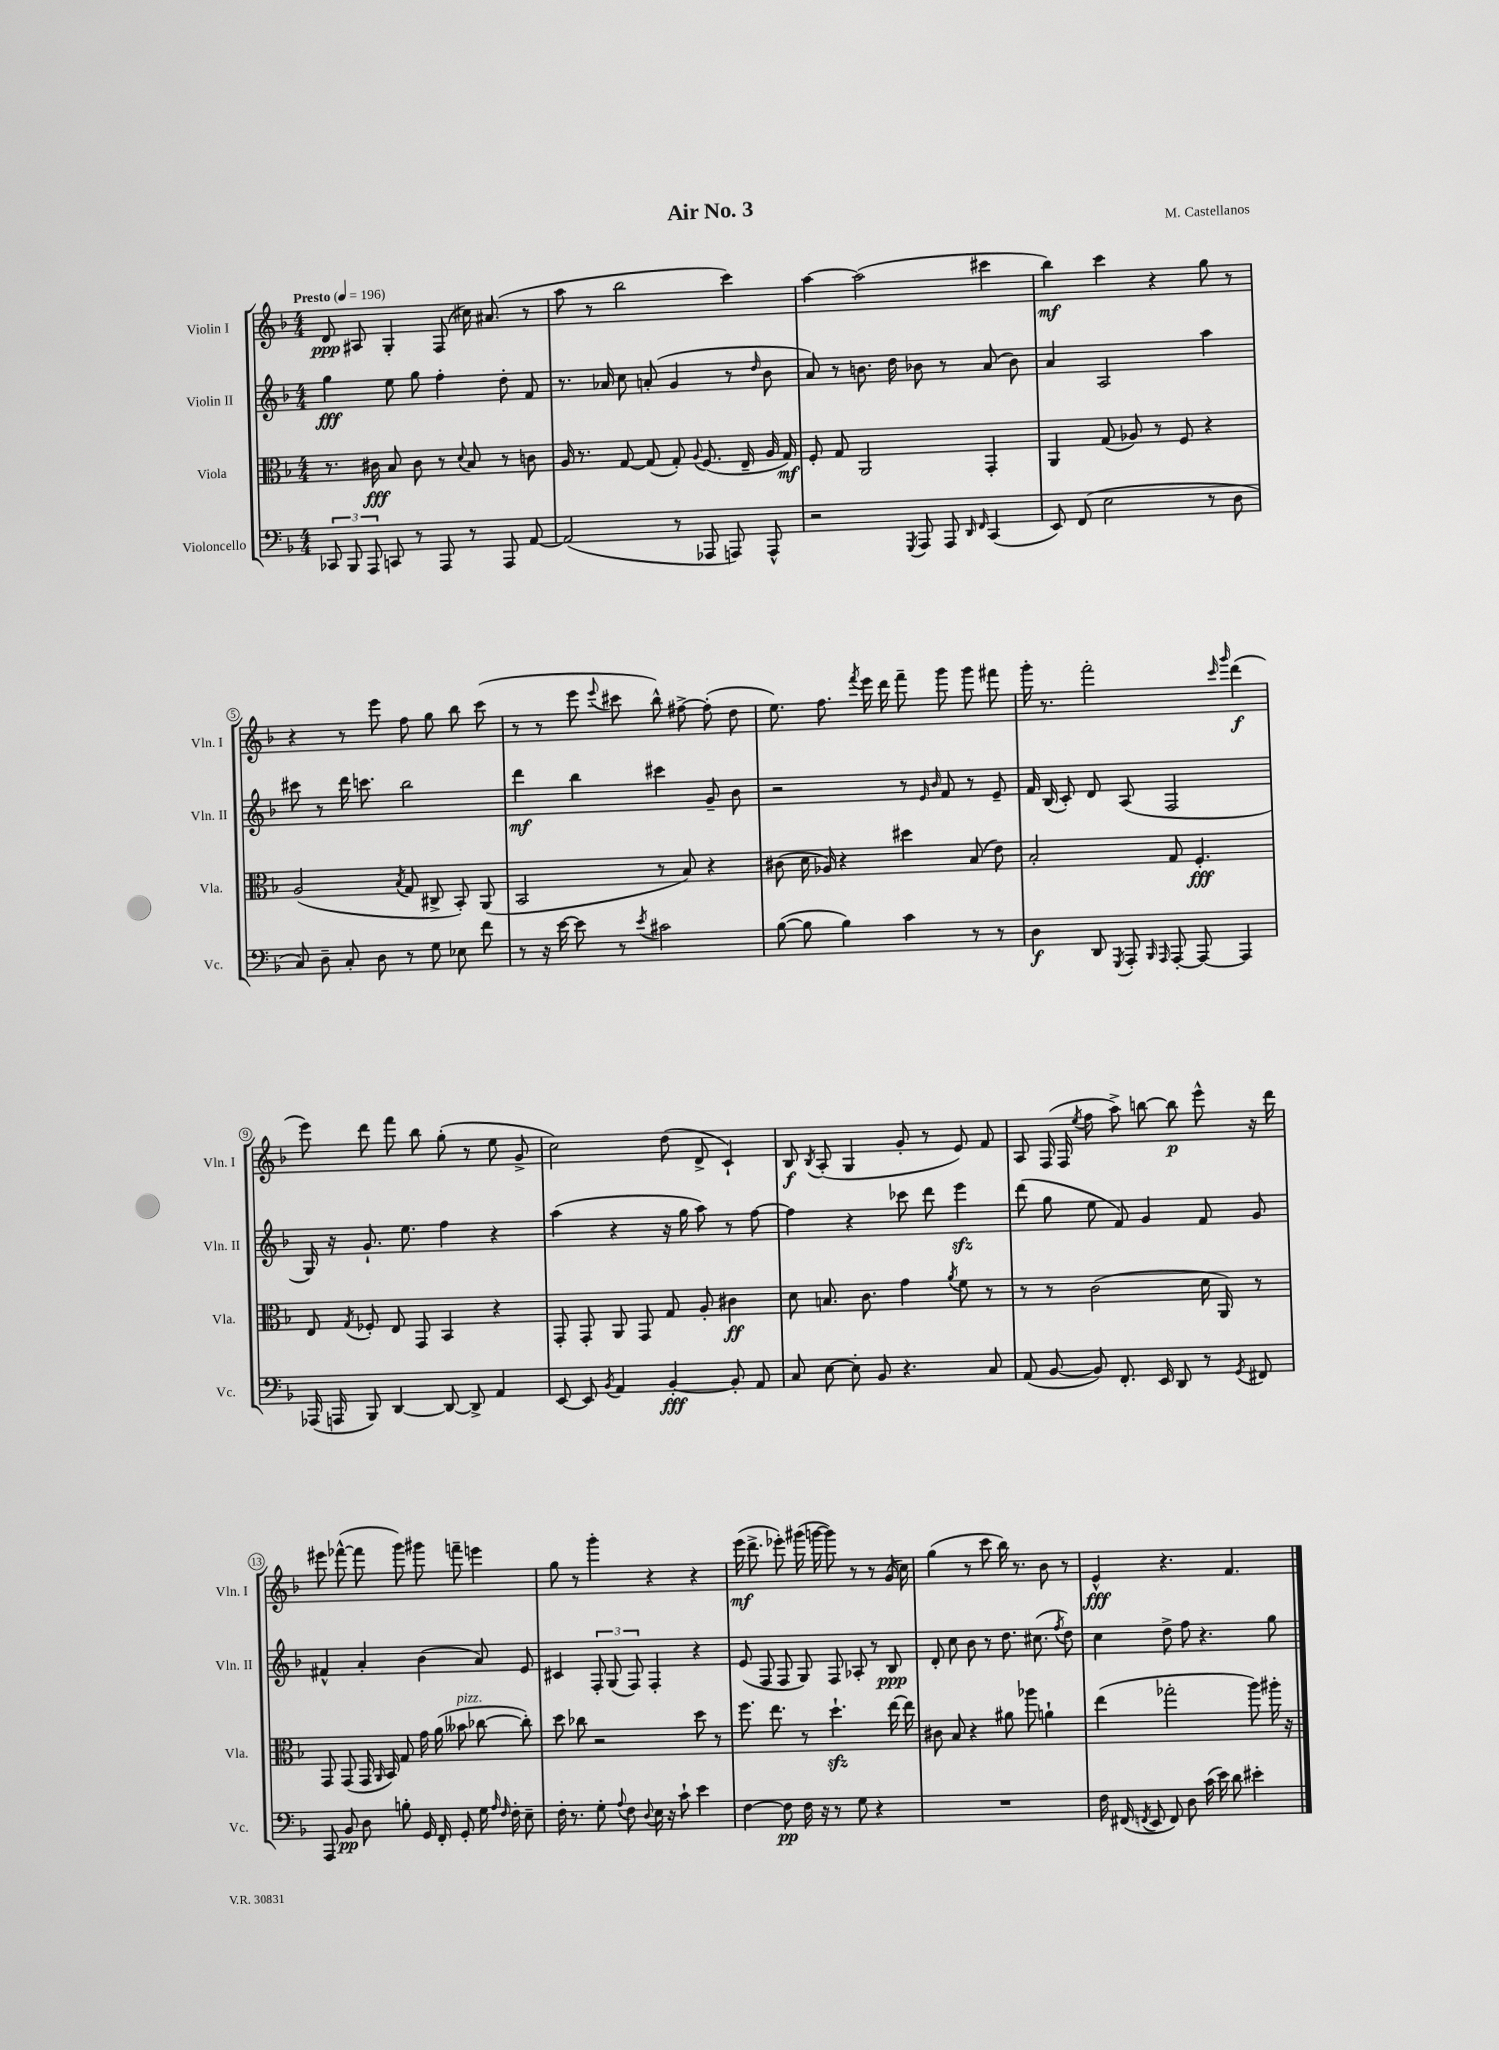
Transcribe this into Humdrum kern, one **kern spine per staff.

**kern	**dynam	**kern	**dynam	**kern	**dynam	**kern	**dynam
*part4	*part4	*part3	*part3	*part2	*part2	*part1	*part1
*staff4	*staff4	*staff3	*staff3	*staff2	*staff2	*staff1	*staff1
*I"Violoncello	*	*I"Viola	*	*I"Violin II	*	*I"Violin I	*
*I'Vc.	*	*I'Vla.	*	*I'Vln. II	*	*I'Vln. I	*
*clefF4	*	*clefC3	*	*clefG2	*	*clefG2	*
*k[b-]	*	*k[b-]	*	*k[b-]	*	*k[b-]	*
*M4/4	*	*M4/4	*	*M4/4	*	*M4/4	*
*MM196	*	*MM196	*	*MM196	*	*MM196	*
=1	=1	=1	=1	=1	=1	=1	=1
!	!	!	!	!	!	!LO:TX:a:B:t=Presto	!
12CC-X/	.	8.r	.	4gg\	fff	8d/	ppp
12BBB-/	.	.	.	.	.	.	.
.	.	.	.	.	.	8A#X/	.
12AAA/	.	.	.	.	.	.	.
.	.	16c#X\	fff	.	.	.	.
8CCn/	.	8B-/	.	8ee\	.	4G'/	.
8r	.	8c#\	.	8gg\	.	.	.
8AAA/	.	8r	.	4ff'\	.	(8F/	.
.	.	8qqd/	.	.	.	.	.
8r	.	8B-/	.	.	.	16cc#X\)	.
.	.	.	.	.	.	(8.a#X/	.
8AAA/	.	8r	.	8dd'\	.	.	.
[8AA/	.	8cn\	.	8f/	.	8r	.
=2	=2	=2	=2	=2	=2	=2	=2
(2AA/]	.	16A/	.	8.r	.	8aa\	.
.	.	8.r	.	.	.	.	.
.	.	.	.	.	.	8r	.
.	.	.	.	16a-X/	.	.	.
.	.	[8G/	.	8cc\	.	2bb-\	.
.	.	(8G/]	.	(8an'/	.	.	.
8r	.	8G'/)	.	4g/	.	.	.
.	.	8qqA/	.	.	.	.	.
8AAA-X/	.	(8.F/	.	.	.	.	.
8AAAn/)	.	.	.	8r	.	4ccc\)	.
.	.	16E~/	.	.	.	.	.
.	.	.	.	16qqdd/	.	.	.
8AAA^^/	.	16A/	.	8b-\	.	.	.
.	.	16G/)	mf	.	.	.	.
=3	=3	=3	=3	=3	=3	=3	=3
2r	.	8F'/	.	8a/)	.	[4aa\	.
.	.	8G/	.	8r	.	.	.
.	.	2AA/	.	8.bn\	.	(2aa\]	.
.	.	.	.	16dd\	.	.	.
8qGGG/	.	.	.	.	.	.	.
8AAA/	.	.	.	8b-X\	.	.	.
8AAA/	.	.	.	8r	.	.	.
16qqDD/	.	.	.	.	.	.	.
16qqFF/	.	.	.	.	.	.	.
(4CC/	.	4GG'/	.	(8a/	.	4ccc#X\	.
.	.	.	.	8b-\)	.	.	.
=4	=4	=4	=4	=4	=4	=4	=4
8EE/)	.	4AA/	.	4a/	.	4bb-\)	mf
(8FF/	.	.	.	.	.	.	.
2E\	.	(8G/	.	2A/	.	4ccc\	.
.	.	8A-X/)	.	.	.	.	.
.	.	8r	.	.	.	4r	.
.	.	8F/	.	.	.	.	.
8r	.	4r	.	4aa\	.	8gg\	.
8D\	.	.	.	.	.	8r	.
!!LO:LB:g=z
=5	=5	=5	=5	=5	=5	=5	=5
8C/)	.	(2A/	.	8ccc#X\	.	4r	.
8D~\	.	.	.	8r	.	.	.
8C'/	.	.	.	16ddd\	.	8r	.
.	.	.	.	8.cccn\	.	.	.
8D\	.	.	.	.	.	8eee\	.
.	.	8qB-/	.	.	.	.	.
8r	.	8G/	.	2bb-\	.	8ff\	.
8G\	.	8C#X^/	.	.	.	8gg\	.
8E-X\	.	8BB-'/)	.	.	.	8bb-\	.
8f\	.	(8AA/	.	.	.	(8ccc\	.
=6	=6	=6	=6	=6	=6	=6	=6
8r	.	2BB-/	.	4ddd\	mf	8r	.
16r	.	.	.	.	.	8r	.
[16e\	.	.	.	.	.	.	.
8e\]	.	.	.	4bb-\	.	8eee\	.
.	.	.	.	.	.	8qqeee/	.
8r	.	.	.	.	.	8ccc#X\	.
8qe/	.	.	.	.	.	.	.
2c#X\	.	8r	.	4ccc#X\	.	8bb-^^\)	.
.	.	8B-/)	.	.	.	[8ff#X^\	.
.	.	4r	.	8g~/	.	(8ff#'\]	.
.	.	.	.	8b-\	.	8dd\	.
=7	=7	=7	=7	=7	=7	=7	=7
([8B-\	.	(8c#X\	.	2r	.	8.ee\)	.
8B-\]	.	16d\	.	.	.	.	.
.	.	16A-X/)	.	.	.	8.ff\	.
4B-\)	.	4r	.	.	.	.	.
.	.	.	.	.	.	8qfff/	.
.	.	.	.	.	.	16eee\	.
.	.	.	.	.	.	16ddd\	.
4c\	.	4dd#X\	.	8r	.	8fff~\	.
.	.	.	.	16qqe/	.	.	.
.	.	.	.	16qqb-/	.	.	.
.	.	.	.	8f/	.	8ggg\	.
8r	.	(8B-/	.	8r	.	8ggg\	.
8r	.	8e\)	.	8e~/	.	8fff#X\	.
=8	=8	=8	=8	=8	=8	=8	=8
4D\	f	2B-'/	.	16f/	.	16ggg'\	.
.	.	.	.	(16B-/	.	8.r	.
.	.	.	.	8c'/)	.	.	.
8DD/	.	.	.	8d/	.	2fff'\	.
8qGGG/	.	.	.	.	.	.	.
8AAA'/	.	.	.	(8A/	.	.	.
16qqBBB-/	.	.	.	.	.	.	.
16qqAAA/	.	.	.	.	.	.	.
[8AAA'/	.	8G/	.	2F/	.	.	.
8AAA/_	.	4.F'/	fff	.	.	.	.
.	.	.	.	.	.	16qqccc/	.
.	.	.	.	.	.	16qqggg/	.
4AAA/]	.	.	.	.	.	(4ddd\	f
!!LO:LB:g=z
=9	=9	=9	=9	=9	=9	=9	=9
(16AAA-X/	.	8E/	.	16G/)	.	8eee\)	.
16AAAn/	.	.	.	16r	.	.	.
.	.	8qG/	.	.	.	.	.
8BBB-/)	.	8F-X'/	.	8.g`/	.	8ddd\	.
[4DD/	.	8E/	.	.	.	8fff\	.
.	.	.	.	8.ee\	.	.	.
.	.	8GG/	.	.	.	8bb-\	.
8DD/_	.	4BB-/	.	4ff\	.	(8gg'\	.
8DD^/]	.	.	.	.	.	8r	.
4AA/	.	4r	.	4r	.	8ee\	.
.	.	.	.	.	.	8g^/	.
=10	=10	=10	=10	=10	=10	=10	=10
[8EE/	.	8GG'/	.	(4aa\	.	2cc\)	.
8EE/]	.	8GG'/	.	.	.	.	.
8qBB-/	.	.	.	.	.	.	.
4AA/	.	8AA/	.	4r	.	.	.
.	.	8GG/	.	.	.	.	.
[4BB-'/	fff	8G/	.	16r	.	(8dd\	.
.	.	.	.	16gg\	.	.	.
.	.	8A'/	.	8aa\)	.	8d^/	.
8BB-'/]	.	4c#X\	ff	8r	.	4c`/)	.
8AA/	.	.	.	[8ff\	.	.	.
=11	=11	=11	=11	=11	=11	=11	=11
8C/	.	8d\	.	4ff\]	.	8B-/	f
.	.	.	.	.	.	8qB-/	.
[8E\	.	8.Bn/	.	.	.	(8A'/	.
8E'\]	.	.	.	4r	.	4G/	.
.	.	8.c\	.	.	.	.	.
8BB-/	.	.	.	.	.	.	.
4.r	.	4g\	.	8ccc-X\	.	8g'/	.
.	.	.	.	8ddd\	.	8r	.
.	.	8qa/	.	.	.	.	.
.	.	8f\	.	4eeezz\	.	8e/)	.
8C/	.	8r	.	.	.	8f/	.
=12	=12	=12	=12	=12	=12	=12	=12
(8AA/	.	8r	.	(8ddd\	.	8A/	.
[8BB-/	.	8r	.	8gg\	.	(16F/	.
.	.	.	.	.	.	16F/	.
.	.	.	.	.	.	8qee/	.
8BB-/])	.	(2c\	.	8ee\	.	8ff\	.
8.FF'/	.	.	.	8f/)	.	8aa^\)	.
.	.	.	.	4g/	.	[8bbn\	.
16EE/	.	.	.	.	.	.	.
8DD/	.	.	.	.	.	8bb\]	p
8r	.	16d\	.	8f/	.	8eee^^\	.
.	.	16AA/)	.	.	.	.	.
8qGG/	.	.	.	.	.	.	.
8FF#X/	.	8r	.	8g/	.	16r	.
.	.	.	.	.	.	16ddd\	.
!!LO:LB:g=z
=13	=13	=13	=13	=13	=13	=13	=13
8AAA/	.	8GG/	.	4f#X^^/	.	8eee#X\	.
8BB-/	pp	(8GG/	.	.	.	([8fff-X^^\	.
8D\	.	16GG/	.	4a'/	.	8fff-\]	.
.	.	16qqAA/	.	.	.	.	.
.	.	16BB-/)	.	.	.	.	.
8Bn'\	.	8G/	.	.	.	8ggg\)	.
16GG/	.	16g\	.	(4b-\	.	8ggg#X\	.
16FF'/	.	(16a\	.	.	.	.	.
!	!	!LO:TX:a:i:t=pizz.	!	!	!	!	!
8GG'/	.	8b--X\	.	.	.	8fffn~\	.
16G\	.	[8cc-X\	.	8a/)	.	4eeen\	.
16qqA/	.	.	.	.	.	.	.
16qqF/	.	.	.	.	.	.	.
16F'\	.	.	.	.	.	.	.
8E~\	.	8cc-'\])	.	8e/	.	.	.
=14	=14	=14	=14	=14	=14	=14	=14
16F'\	.	8dd\	.	4c#X/	.	8gg\	.
8.r	.	.	.	.	.	.	.
.	.	8cc-X\	.	.	.	8r	.
8G'\	.	2r	.	12F'/	.	4ggg'\	.
.	.	.	.	(12G/	.	.	.
8qqA/	.	.	.	.	.	.	.
8F\	.	.	.	.	.	.	.
.	.	.	.	12F/)	.	.	.
8qqD/	.	.	.	.	.	.	.
16E\	.	.	.	4F'/	.	4r	.
16r	.	.	.	.	.	.	.
8c`\	.	.	.	.	.	.	.
4e\	.	8dd\	.	4r	.	4r	.
.	.	8r	.	.	.	.	.
=15	=15	=15	=15	=15	=15	=15	=15
[4F\	.	8.ff\	.	(8e/	.	(16eee\	mf
.	.	.	.	.	.	8.ddd^\	.
.	.	.	.	8F/	.	.	.
.	.	8.ee\	.	.	.	.	.
8F\]	pp	.	.	8F/	.	8eee-X'\)	.
16F\	.	8r	.	8G/)	.	(16ggg#X\	.
16r	.	.	.	.	.	[16gggn\	.
8r	.	4.ddzz`\	.	8F/	.	8ggg\])	.
8G\	.	.	.	8A-X'/	.	8r	.
4r	.	.	.	8r	.	8r	.
.	.	[16ee\	.	8B-/	ppp	(16g/	.
.	.	16ee\]	.	.	.	16cc\)	.
=16	=16	=16	=16	=16	=16	=16	=16
1r	.	8c#X\	.	8d'/	.	(4gg\	.
.	.	8B-/	.	8cc\	.	.	.
.	.	4r	.	8b-\	.	8r	.
.	.	.	.	8r	.	8ccc\	.
.	.	8a#X\	.	8.dd\	.	16bb-\)	.
.	.	.	.	.	.	8.r	.
.	.	8aa-X\	.	.	.	.	.
.	.	.	.	(8.cc#X\	.	.	.
.	.	4an`\	.	.	.	8b-\	.
.	.	.	.	8qff/	.	.	.
.	.	.	.	8dd\)	.	8r	.
=17	=17	=17	=17	=17	=17	=17	=17
16F\	.	(4ee\	.	4cc\	.	4e^^/	fff
(16FF#X/	.	.	.	.	.	.	.
8qFFn/	.	.	.	.	.	.	.
8EE/	.	.	.	.	.	.	.
8FF/)	.	2gg-X'\	.	8dd^\	.	4.r	.
8D\	.	.	.	8ff\	.	.	.
(16c\	.	.	.	4.r	.	.	.
16e\)	.	.	.	.	.	.	.
8d\	.	.	.	.	.	4.f/	.
4e#X'\	.	8aa\)	.	.	.	.	.
.	.	16aa#X'\	.	8gg\	.	.	.
.	.	16r	.	.	.	.	.
==	==	==	==	==	==	==	==
*-	*-	*-	*-	*-	*-	*-	*-
